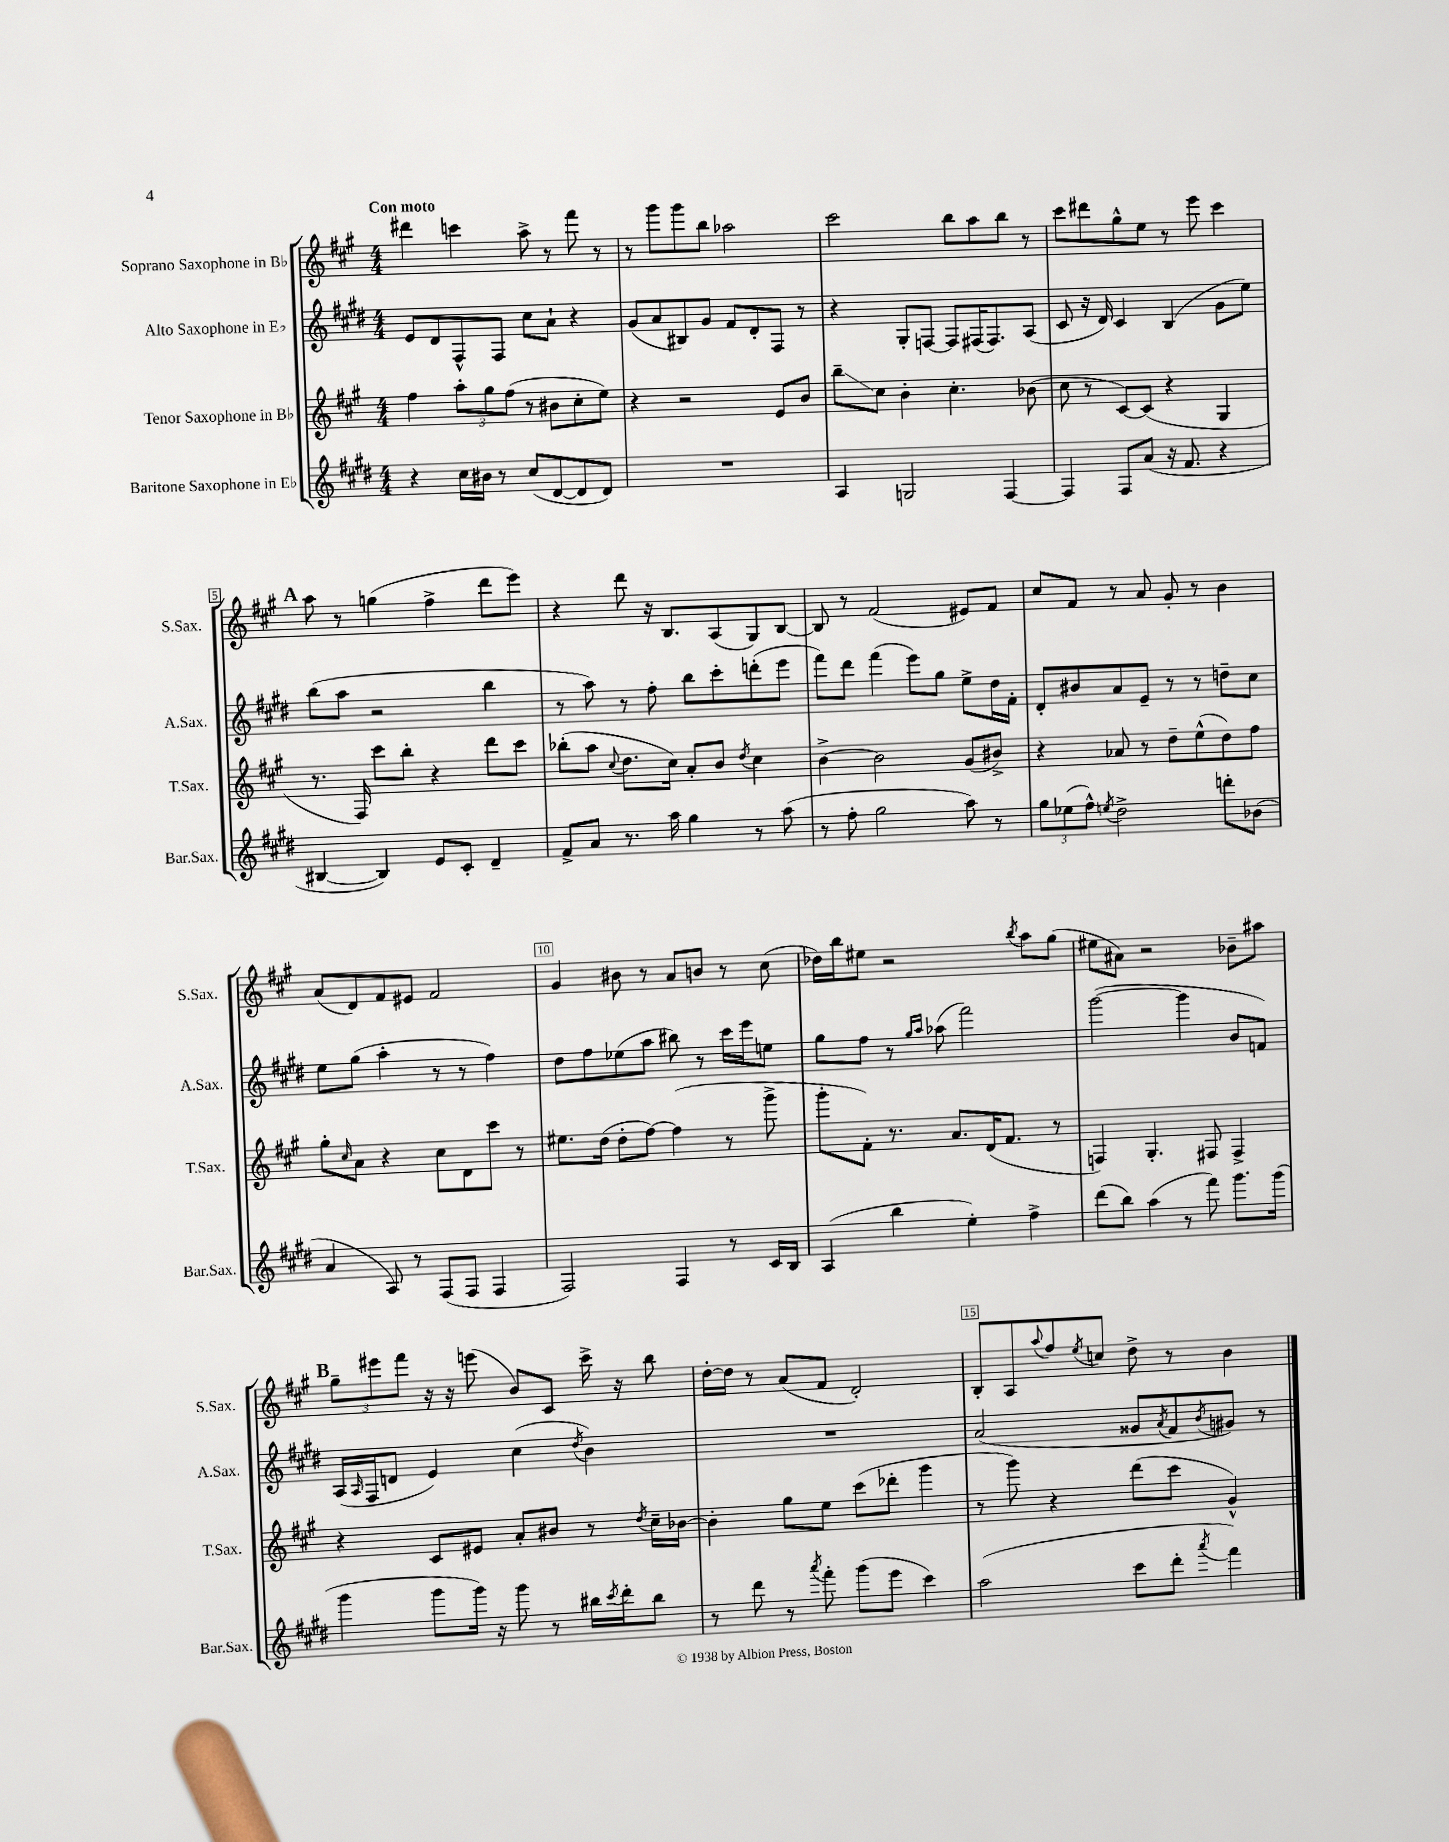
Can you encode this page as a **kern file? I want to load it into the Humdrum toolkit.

**kern	**kern	**kern	**kern
*staff4	*staff3	*staff2	*staff1
*clefG2	*clefG2	*clefG2	*clefG2
*k[f#c#g#d#]	*k[f#c#g#]	*k[f#c#g#d#]	*k[f#c#g#]
*M4/4	*M4/4	*M4/4	*M4/4
4r	4ff#	8e	4ddd#
.	.	8d#	.
16cc#	12aa'	8F#^^	4ccc
16b#	.	.	.
.	12gg#	.	.
8r	.	8F#	.
.	(12ff#	.	.
(8cc#	8r	8cc#	8aa^
[8d#	8b#	8a`	8r
8d#]	8cc#'	4r	8fff#
8d#)	8ee)	.	8r
=	=	=	=
1r	4r	(8g#	8r
.	.	8a	8ggg#
.	2r	8B#)	8ggg#
.	.	8g#	8bb
.	.	8f#	2aa-
.	.	8d#'	.
.	8e	8F#	.
.	8b	8r	.
=	=	=	=
4A	8bb~	4r	2ccc#
.	8cc#	.	.
2G	4b'	8G#'	.
.	.	[8F	.
.	4.cc#'	8F]	8bb
.	.	(16F#	8aa
.	.	8.F#)	.
[4F#	.	.	8bb
.	(8b-	(8A	8r
=	=	=	=
4F#]	8cc#	8c#	8ccc#
.	8r	16r	8ddd#
.	.	16d#)	.
8F#	[8c#)	4c#	8gg#^^
(8a	(8c#]	.	8ee
16r	4r	(4B	8r
8.f#	.	.	.
.	.	.	8eee
4r	4G#	8g#	4ccc#
.	.	8ee)	.
=	=	=	=
[4B#	8.r	(8bb	8aa
.	.	8aa	8r
.	16F#)	.	.
4B#])	8ccc#	2r	(4gg
.	8bb'	.	.
8e	4r	.	4ff#^
8c#'	.	.	.
4d#~	8ddd	4bb	8ddd
.	8ccc#	.	8eee)
=	=	=	=
8f#^	(8bb-'	8r	4r
8a	8aa	8aa)	.
.	8qqcc#	.	.
8.r	8.dd	8r	8ddd
.	.	8ff#'	16r
16aa	16cc#)	.	8.B
4gg#	8a'	8bb	.
.	8b	8ccc#'	(8A
.	8qdd	.	.
8r	4cc#	(8ddd'	8G#)
(8aa	.	8eee	[8B
=	=	=	=
8r	[4b^	8fff#)	8B]
8ff#'	.	8ddd#	8r
2gg#	2b]	(4fff#	(2f#
.	.	8eee)	.
.	.	8gg#	.
8aa)	(8g#	8ee^	8e#)
8r	8b#^)	16dd#	8f#
.	.	16f#'	.
=	=	=	=
12gg#	4r	8d#'	8cc#
(12ee-	.	.	.
.	.	8b#	8f#
12ff#^^)	.	.	.
8qee	.	.	.
2dd#^	8a-	8a	8r
.	8r	8e~	8a
.	8dd~	8r	8g#'
.	(8ee^^	8r	8r
8ddd'	8dd)	8dd~	4b
(8b-	8ff#	8cc#	.
=	=	=	=
4a	8gg#'	8ee	(8a
.	16qqcc#	.	.
.	8a	(8gg#	8d)
8A)	4r	4aa'	8f#
8r	.	.	8e#
(8F#	8cc#	8r	2f#
8F#	8d	8r	.
4F#	8ccc#	4ff#)	.
.	8r	.	.
=	=	=	=
2F#)	8.ee#	8dd#	4g#
.	.	8ff#	.
.	(16dd	.	.
.	8dd'	(8ee-	8b#
.	[8ff#)	8aa	8r
4F#	(4ff#]	8bb#)	8a
.	.	8r	8b
8r	8r	16ccc#	8r
.	.	16eee	.
16c#	8ggg#^	8ee	(8cc#
16B	.	.	.
=	=	=	=
(4A	8ggg#'	8gg#	16dd-)
.	.	.	16bb
.	8f#')	8ff#	8ee#
4bb	8.r	8r	2r
.	.	16qqgg#	.
.	.	16qqaa	.
.	.	(8aa-	.
.	8.a	.	.
4ee')	.	2fff#)	.
.	(16d	.	.
.	8.f#	.	.
.	.	.	8qbb
4ff#^	.	.	8aa
.	8r	.	(8gg#
=	=	=	=
(8ddd#	4F)	([2ggg#	8ee#
8bb)	.	.	8a#)
(4aa	4.G#'	.	2r
8r	.	4ggg#]	.
8fff#)	8F#	.	.
8.ggg#	4F#^	8b	8b-~
.	.	8f)	8aa#
(16ggg#	.	.	.
=	=	=	=
4ggg#	4r	(16A	12gg#~
.	.	16qqA	.
.	.	16F#	.
.	.	.	12eee#
.	.	8d	.
.	.	.	12fff#
8ggg#	8c#	4e)	16r
.	.	.	16r
16ggg#)	8e#	.	(8eee
16r	.	.	.
8ggg#	8a'	(4cc#	8b)
8r	8b#	.	8c#
.	.	8qdd#	.
16bb#	8r	4b)	16ccc#^
8qccc#	.	.	.
16ddd#'	.	.	16r
.	8qdd	.	.
8bb#	16cc#~	.	8bb
.	[16b-	.	.
=	=	=	=
8r	4b-']	1r	[16dd'
.	.	.	16dd]
8ddd#	.	.	8r
8r	8gg#	.	(8a
8qaaa	.	.	.
8fff#'	8ee	.	8f#
(8ggg#	(8ccc#	.	2d')
8eee	8ddd-'	.	.
4ccc#)	4ggg#	.	.
=	=	=	=
(2aa	8r	(2a	8B'
.	8ggg#)	.	8A
.	.	.	8qqaa
.	4r	.	8ff#
.	.	.	8qee
.	.	.	8cc
8ccc#	(8ddd	8g##	8dd^
.	.	8qa	.
8ddd#'	8ccc#	8f#	8r
8qaaa	.	8qb	.
4fff#)	4g#^^)	8g#)	4b
.	.	8r	.
==	==	==	==
*-	*-	*-	*-
